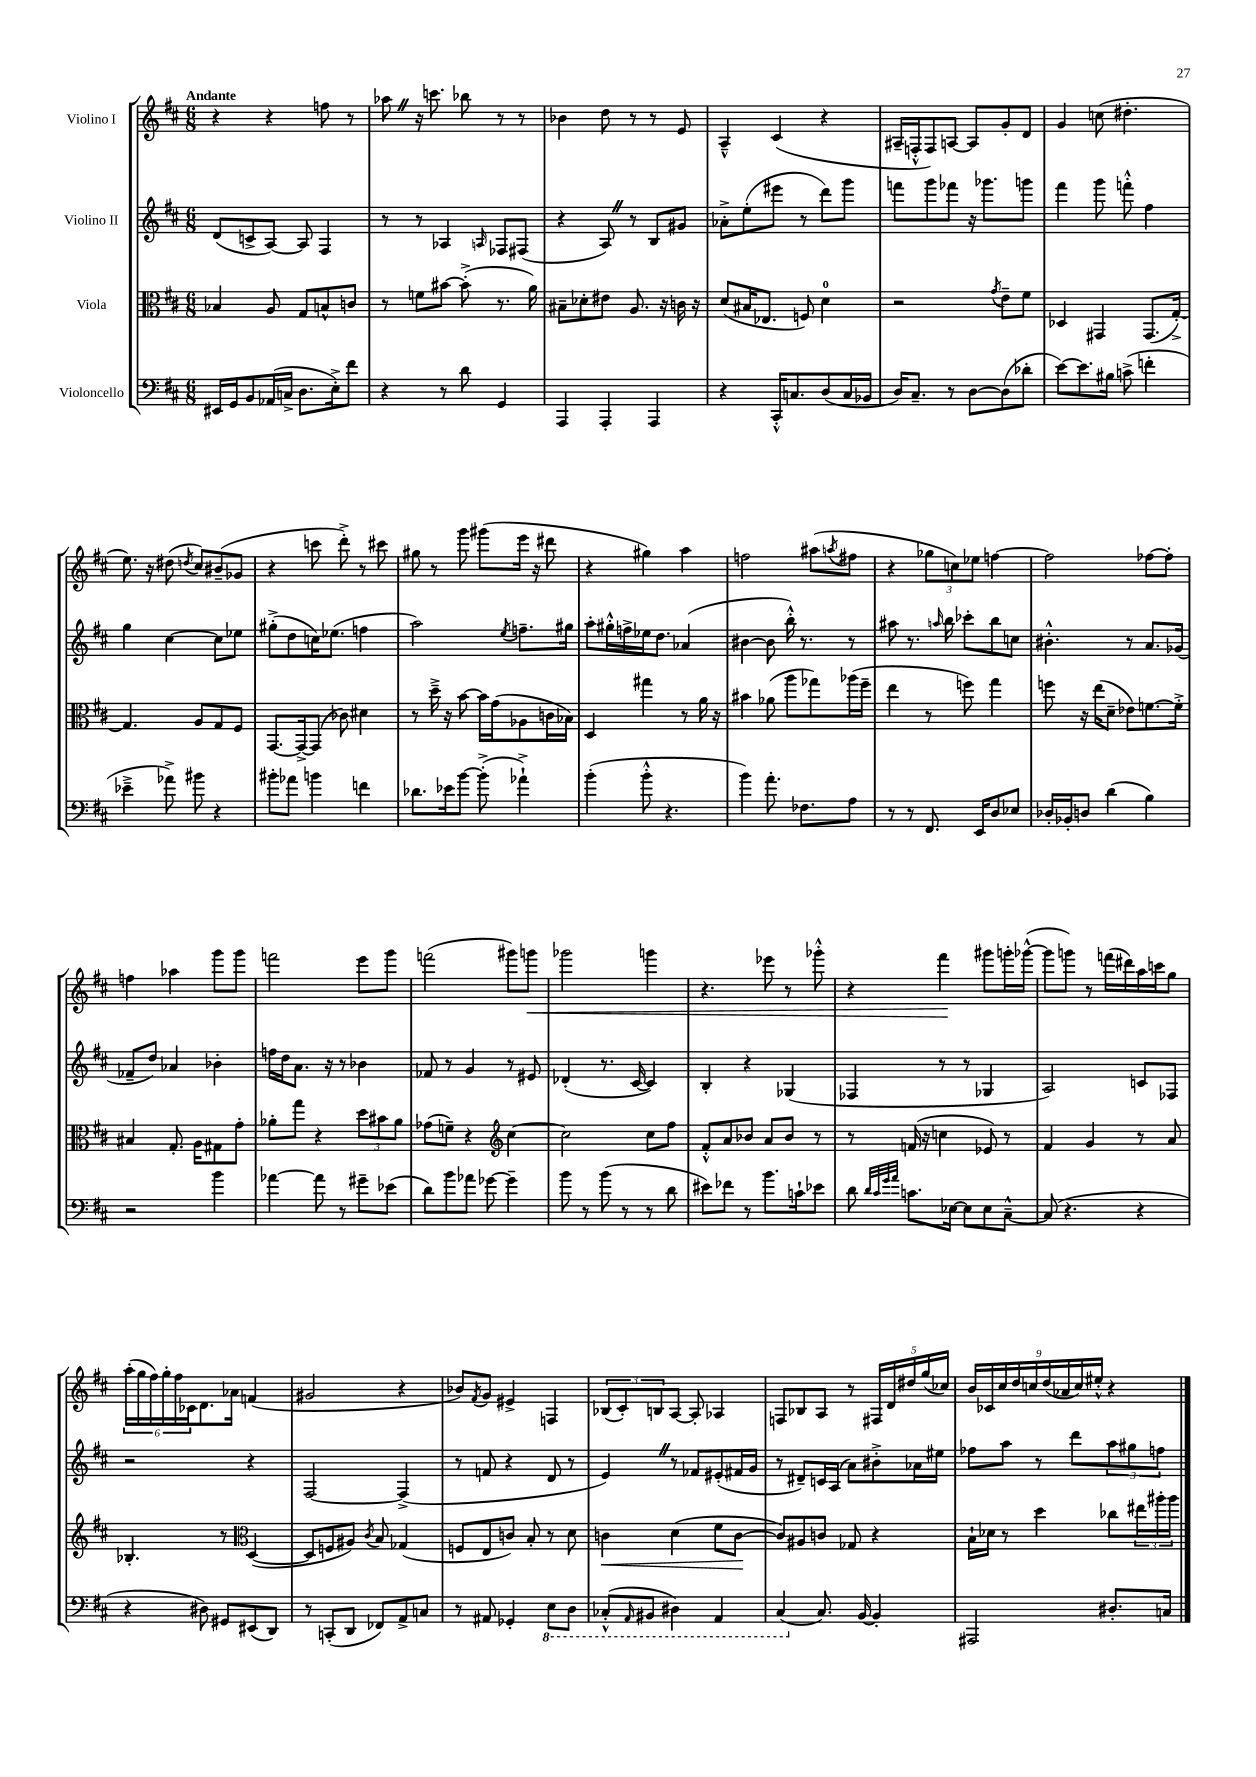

**kern	**kern	**dynam	**kern	**kern	**dynam
*part4	*part3	*part3	*part2	*part1	*part1
*staff4	*staff3	*staff3	*staff2	*staff1	*staff1
*I"Violoncello	*I"Viola	*	*I"Violino II	*I"Violino I	*
*clefF4	*clefC3	*	*clefG2	*clefG2	*
*k[f#c#]	*k[f#c#]	*	*k[f#c#]	*k[f#c#]	*
*M6/8	*M6/8	*	*M6/8	*M6/8	*
=1	=1	=1	=1	=1	=1
!	!	!	!	!LO:TX:a:B:t=Andante	!
16EE#X/LL	4B-X/	.	(8d/L	4r	.
16GG/J	.	.	.	.	.
8BB/	.	.	8cn^/	.	.
(16AA-X/L	8A/	.	[8A/J)	4r	.
16Cn^/JJ	.	.	.	.	.
8.D\L	8G/L	.	8A/]	.	.
.	8Bn^^/	.	4F#/	8ffn\	.
16E'^\k)	.	.	.	.	.
8f#\J	8cn/J	.	.	8r	.
=2	=2	=2	=2	=2	=2
4r	8r	.	8r	8aa-XZ\	.
.	8fn\L	.	8r	16r	.
.	.	.	.	8.cccn\	.
8r	[8b#X\J	.	4A-X/	.	.
8d\	(8b#'^\]	.	.	8bb-X\	.
.	.	.	16qqAn/	.	.
4GG/	8.r	.	8F-X/L	8r	.
.	.	.	(8F#X/J	8r	.
.	16a\)	.	.	.	.
=3	=3	=3	=3	=3	=3
4AAA/	8B#X~\L	.	4r	4b-X\	.
.	8d-X'\	.	.	.	.
4AAA'/	8e#X\J	.	8AZ/)	8dd\	.
.	8.A/	.	8r	8r	.
4AAA/	.	.	8B/L	8r	.
.	16r	.	.	.	.
.	16cn\	.	8g#X/J	8e/	.
.	16r	.	.	.	.
=4	=4	=4	=4	=4	=4
4r	(8d/L	.	8a-X'^\L	4A~^^/	.
.	16B#X/K	.	(8ee'\	.	.
.	8.E-X/J	.	.	.	.
16CC#'^^/KL	.	.	8eee#X\J	(4c#/	.
8.Cn/	.	.	.	.	.
.	8Fn/)	.	8r	.	.
(8D/	4d\	.	8ddd\L)	4r	.
16C/L	.	.	8ggg\J	.	.
16BB-X/JJ	.	.	.	.	.
=5	=5	=5	=5	=5	=5
16D/KL)	2r	.	8fffn\L	16A#X~/LL	.
8.C#~/J	.	.	.	16Fn'^^/J	.
.	.	.	8ggg\	8F/)	.
8r	.	.	8fff-X\J	[8An/J	.
[8D\L	.	.	16r	8A/L]	.
.	.	.	8.ggg-X\L	.	.
.	8qg/	.	.	.	.
(8D\]	8e~\L	.	.	8g'/	.
8d-X'\J	8f#\J	.	8gggn\J	8d/J	.
=6	=6	=6	=6	=6	=6
[8e\L)	4D-X/	.	4fff#\	4g/	.
8.e\]	.	.	.	.	.
.	4GG#X/	.	8ggg\	(8ccn\	.
16B#X\Jk	.	.	.	.	.
(8cn^\	.	.	8fffn'^^\	4.dd#X'\	.
4fn'\	(8.GG#/L	.	4ff#\	.	.
.	[16G'^/Jk)	.	.	.	.
!!LO:LB:g=z
=7	=7	=7	=7	=7	=7
4e-X~^\	4.G/]	.	4gg\	8.ee\)	.
.	.	.	.	16r	.
8a-X^\)	.	.	[4cc#\	(8dd#X\	.
.	.	.	.	8qddn/	.
8b#X\	8A/L	.	.	8cc#/L)	.
4r	8G/	.	8cc#\L]	(8b#X~/	.
.	8F#/J	.	8ee-X\J	8g-X/J	.
=8	=8	=8	=8	=8	=8
8b#X'\L	[8.GG/L	.	(8gg#X'^\L	4r	.
8a-X\J	.	.	8dd\	.	.
.	16GG^/k_	.	.	.	.
4bn\	(8GG/J]	.	16ccn\K)	8cccn\	.
.	.	.	(8.ee-X\J	.	.
.	8c-X\)	.	.	8ddd'^\)	.
4fn\	4d#X\	.	4ffn\	8r	.
.	.	.	.	8ccc#X\	.
=9	=9	=9	=9	=9	=9
8.d-X\L	8r	.	2aa\)	8gg#X\	.
.	16dd~^\	.	.	8r	.
16e-X\k	16r	.	.	.	.
[8b\J	[8b\	.	.	8ggg\	.
(8b'^\]	16b\LL]	.	.	(8ggg#X\L	.
.	(16g\J	.	.	.	.
.	.	.	8qee/	.	.
4a-X`^\)	8A-X\	.	8.ffn~\L	16eee\Jk	.
.	.	.	.	16r	.
.	16cn\L	.	.	8ddd#X\	.
.	16B-X\JJ)	.	16gg#X\Jk	.	.
=10	=10	=10	=10	=10	=10
(4b'\	4D/	.	8aa'\L	4r	.
.	.	.	16gg#X'^^\L	.	.
.	.	.	16ffn^\	.	.
8b'^^\	4gg#X\	.	16ee-X\J	4gg#X\)	.
.	.	.	8.dd\J	.	.
4.r	.	.	.	.	.
.	8r	.	(4a-X/	4aa\	.
.	16a\	.	.	.	.
.	16r	.	.	.	.
=11	=11	=11	=11	=11	=11
4b\)	4b#X\	.	[4b#X\	2ffn\	.
8.a'\	(8a-X\	.	8b#\]	.	.
.	8aa\L	.	16bb'^^\)	.	.
8.F-X\L	.	.	8.r	.	.
.	8gg-X\)	.	.	(8aa#X\L	.
.	.	.	.	8qaan/	.
8A\J	(16aa-X\L	.	8r	8ff#X\J	.
.	16ff#~\JJ	.	.	.	.
=12	=12	=12	=12	=12	=12
8r	4ee\	.	8aa#X\	4r	.
8r	.	.	8.r	.	.
8.FF#/	8r	.	.	12gg-X\L	.
.	.	.	16qqaan/	.	.
.	.	.	16bb\	.	.
.	.	.	.	12ccn\)	.
.	8ffn\)	.	8ccc-X'\L	.	.
.	.	.	.	12ee-X\J	.
16EE/KL	.	.	.	.	.
8D/	4gg\	.	8bb\	[4ffn\	.
8E-X/J	.	.	8ccn\J	.	.
=13	=13	=13	=13	=13	=13
16D-X'/LL	8ffn\	.	4.b#X'^^\	2ff\]	.
16BB-X'/J	.	.	.	.	.
8Dn/J	16r	.	.	.	.
.	(16ee\KL	.	.	.	.
(4d\	8d~\J	.	.	.	.
.	8e-X\L)	.	8r	.	.
4B\)	[8.fn\	.	8.a/L	[8ff-X\L	.
.	.	.	.	8ff-'\J]	.
.	16f'^\Jk]	.	(16g-X/Jk	.	.
!!LO:LB:g=z
=14	=14	=14	=14	=14	=14
2r	4B#X/	.	8f-X~/L	4ffn\	.
.	.	.	8dd/J)	.	.
.	8.G'/	.	4a-X/	4aa-X\	.
.	16A\KL	.	.	.	.
4b\	8G#X\	.	4b-X'\	8ggg\L	.
.	8g'\J	.	.	8ggg\J	.
=15	=15	=15	=15	=15	=15
[4a-X\	8a-X'\L	.	16ffn\LL	2fffn\	.
.	.	.	16dd\J	.	.
.	8gg\J	.	8.a\J	.	.
8a-\]	4r	.	.	.	.
.	.	.	16r	.	.
8r	.	.	8r	.	.
8g#X~\L	12dd\L	.	4b-X\	8eee\L	.
.	12b#X\	.	.	.	.
(8e-X\J	.	.	.	8ggg\J	.
.	12a-\J	.	.	.	.
=16	=16	=16	=16	=16	=16
8d\L)	(8g-X\L	.	8f-X/	(2fffn\	.
8b\	8fn~\J)	.	8r	.	.
8a-X\J	4r	.	4g/	.	.
[8g-X\	.	.	.	.	.
*	*clefG2	*	*	*	*
4g-~\]	[4cc#\	.	8r	8ggg#X\L)	.
!	!	!	!	!	!LO:HP:b
.	.	.	8e#X/	8gggn\J	<
=17	=17	=17	=17	=17	=17
8b\	2cc#\]	.	(4d-X'/	2ggg-X\	.
8r	.	.	.	.	.
(8b\	.	.	8.r	.	.
8r	.	.	.	.	.
.	.	.	[16c#/	.	.
8r	8cc#\L	.	4c#/])	4gggn\	.
8d\	8ff#\J	.	.	.	.
=18	=18	=18	=18	=18	=18
8e#X\L)	8f#'^^/L	.	4B'/	4.r	.
8f-X\J	8a/	.	.	.	.
8r	8b-X/J	.	4r	.	.
8.b\L	8a/L	.	.	8eee-X\	.
.	8b-/J	.	(4G-X/	8r	.
16cn`\k	.	.	.	.	.
8e-X\J	8r	.	.	8ggg-X'^^\	.
=19	=19	=19	=19	=19	=19
8d\	8r	.	4F-X/	4r	.
32qqd/LLL	.	.	.	.	.
32qqc#/	.	.	.	.	.
32qqg/	.	.	.	.	.
32qqa/JJJ	.	.	.	.	.
8.cn\L	(16fn/	.	.	.	.
.	16r	.	.	.	.
.	4ccn\	.	8r	4fff#\	.
[16E-X\Jk	.	.	.	.	.
8E-\L]	.	.	8r	.	.
8E-\	8e-X/)	.	4G-X/	8ggg#X\L	[
[8C#~^^\J	8r	.	.	16gggn'\L	.
.	.	.	.	([16ggg-X^^\JJ	.
=20	=20	=20	=20	=20	=20
(8C#/]	4f#/	.	2A/)	8ggg-\L]	.
4.r	.	.	.	8gggn\J)	.
.	4g/	.	.	8r	.
.	.	.	.	(16fffn\LL	.
.	.	.	.	16ddd#X\)	.
4r	8r	.	8cn/L	16aa\	.
.	.	.	.	16cccn\J	.
.	8a/	.	8F-X/J	8gg\J	.
!!LO:LB:g=z
=21	=21	=21	=21	=21	=21
4r	4.B-X'/	.	2r	(24aa'\LL	.
.	.	.	.	24gg\	.
.	.	.	.	24ff#\)	.
.	.	.	.	24gg'\	.
.	.	.	.	24ff#\	.
.	.	.	.	24c-X\J	.
8D#X\)	.	.	.	8.d\	.
8GG#X/L	8r	.	.	.	.
.	.	.	.	16a-X\Jk	.
*	*clefC3	*	*	*	*
(8EE#X/	([4D/	.	4r	(4fn/	.
8DD/J)	.	.	.	.	.
=22	=22	=22	=22	=22	=22
8r	8D/L]	.	[2F#/	2g#X/	.
(8CCn'/L	8Fn/	.	.	.	.
8DD/J	8A#X/J)	.	.	.	.
.	8qc#/	.	.	.	.
8FF-X/L)	8B/	.	.	.	.
8AA^/	(4G-X/	.	(4F#^/]	4r	.
8Cn/J	.	.	.	.	.
=23	=23	=23	=23	=23	=23
8r	8Fn/L	.	8r	8b-X/L)	.
.	.	.	.	8qf#/	.
8AA#X/	8E/	.	8fn/	8g/J	.
4GG-X'/	8cn/J)	.	4r	4e#X^/	.
.	8B'/	.	.	.	.
*8ba	*	*	*	*	*
8EE\L	8r	.	8d/	4Fn/	.
8DD\J	8d\	.	8r	.	.
=24	=24	=24	=24	=24	=24
!	!	!LO:HP:b	!	!	!
(8CC-X'^^/L	4cn\	<	4eZ/)	(12B-X/L	.
.	.	.	.	12c#'/)	.
16qqAAA/	.	.	.	.	.
8BBB#X/J	.	.	.	.	.
.	.	.	.	12Bn/	.
4DD#X\)	(4d\	.	8r	[8A/J	.
.	.	.	8f-X/L	8A'/]	.
4AAA/	8f#\L	.	(8e#X'/	4A-X/	.
.	[8c\J	.	16f#X/L	.	.
.	.	.	16g/JJ	.	.
.	.	[	.	.	.
=25	=25	=25	=25	=25	=25
(4CC#/	8c/L])	.	8r	8Fn/L	.
.	8A#X/	.	8d#X~/L)	8B-X/	.
*X8ba	*	*	*	*	*
8.C#/)	8cn/J	.	16cn/L	8A/J	.
.	.	.	(16A/JJ	.	.
.	8G-X/	.	8a\L)	8r	.
[16BB/	.	.	.	.	.
4BB'/]	4r	.	8b#X'^\	20F#X/LL	.
.	.	.	.	20d/	.
.	.	.	.	20dd#X/	.
.	.	.	16a-X\L	.	.
.	.	.	.	(20gg/	.
.	.	.	16ee#X\JJ	.	.
.	.	.	.	20cc-X/JJ)	.
=26	=26	=26	=26	=26	=26
2AAA#X/	16B`\LL	.	8ff-X\L	18b/LL	.
.	.	.	.	18c-X/	.
.	16d-X\JJ	.	.	.	.
.	.	.	.	18cc#/	.
.	8r	.	8aa\J	.	.
.	.	.	.	18dd/	.
.	.	.	.	18ccn/	.
.	4dd\	.	8r	.	.
.	.	.	.	(18dd/	.
.	.	.	.	18a-X/	.
.	.	.	8ddd\L	.	.
.	.	.	.	18cc/)	.
.	.	.	.	18ee#X'^^/JJ	.
8.D#X'/L	8cc-X\L	.	12aa\	4r	.
.	.	.	12gg#X\	.	.
.	24ee#X\L	.	.	.	.
.	24aa#X'\	.	12ffn\J	.	.
16Cn/Jk	.	.	.	.	.
.	24aa#\JJ	.	.	.	.
==	==	==	==	==	==
*-	*-	*-	*-	*-	*-
